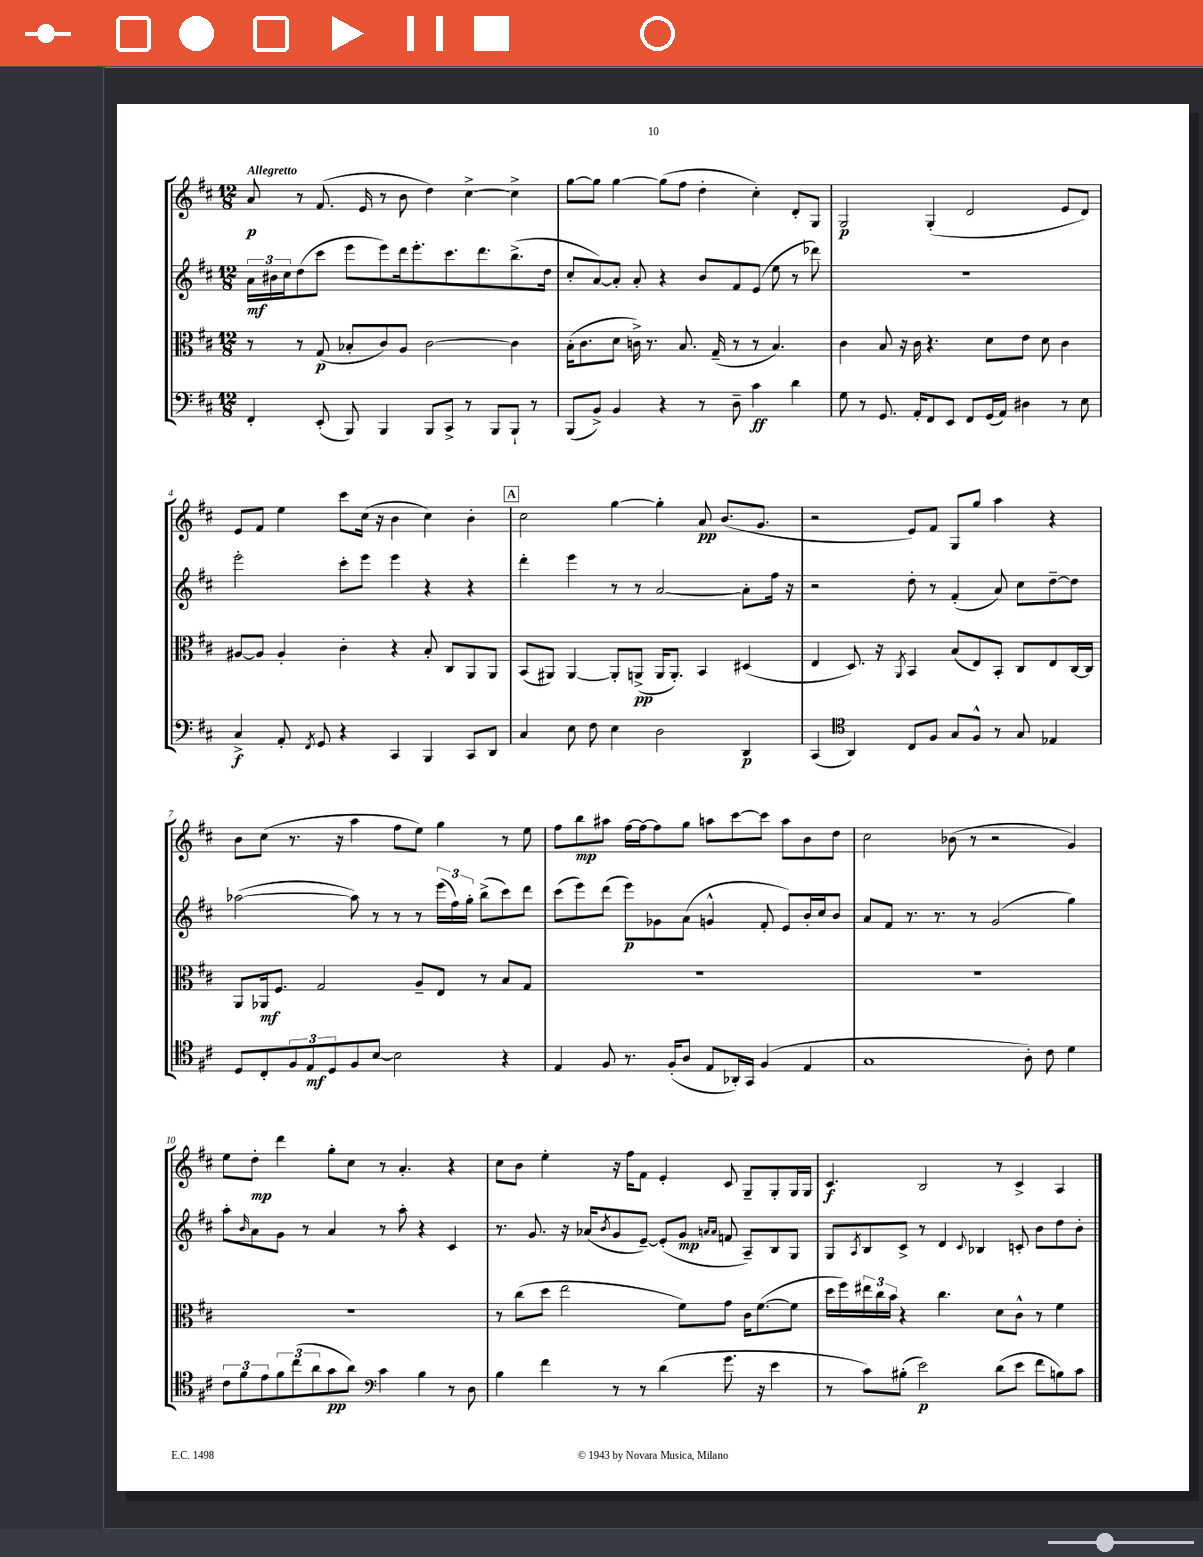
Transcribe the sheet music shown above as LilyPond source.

<<
\new StaffGroup <<
\new Staff = "s0" {
    \clef treble \key d \major \numericTimeSignature \time 12/8 \tempo "Allegretto"
    a'8\p r8 fis'8.( e'16 r8 b'8 d''4) cis''4~-> cis''4-> |
    g''8~ g''8 g''4~ g''8( fis''8 d''4-. cis''4-.) d'8-. g8 |
    g2\p g4-.( d'2 e'8 d'8) |
    e'8 fis'8 e''4 cis'''8 cis''16( r16 b'4 cis''4) b'4-. |
    \mark \markup { \box "A" } cis''2 g''4~ g''4-. a'8\pp b'8.( g'8. |
    r2 e'8) fis'8 g8 g''8 a''4 r4 |
    b'8 cis''8( r8. r16 a''4 fis''8 e''8) g''4 r8 e''8 |
    fis''8 b''8\mp ais''8 fis''16~ fis''16~ fis''8 g''8 a''8 cis'''8~ cis'''8 a''8 b'8 d''8 |
    cis''2 bes'8( r8 r2 g'4) |
    e''8 d''8-.\mp d'''4 g''8-. cis''8 r8 a'4.-. r4 |
    cis''8 b'8 e''4-. r16 fis''16 fis'8 e'4-. cis'8 g8-- g8-. g16 g16 |
    cis'4.\f b2 r8 cis'4-> a4 \bar "|." |
}
\new Staff = "s1" {
    \clef treble \key d \major \numericTimeSignature \time 12/8
    \tuplet 3/2 { a'16\mf bis'16 cis''16 } d''8( cis'''8 e'''8 e'''8) d'''16 e'''8.-. cis'''8. d'''8. b''8.->( d''16 |
    cis''8-. a'8~) a'8-. a'8-. r4 b'8 fis'8 e'8( e''8 r8 des'''8) |
    R1. |
    e'''2-. cis'''8-. e'''8 e'''4 r4 r4 |
    \mark \markup { \box "A" } d'''4-. e'''4 r8 r8 a'2~ a'8-. fis''16 r16 |
    r2 d''8-. r8 fis'4-.( a'8) cis''8 d''8~-- d''8 |
    aes''2~( aes''8) r8 r8 r8 \tuplet 3/2 { e'''16( fis''16) g''16-. } b''8->( cis'''8) d'''8 |
    cis'''8( e'''8) d'''8( e'''8\p) ges'8 a'8( g'4-^ fis'8-. e'8) b'16-. cis''16 b'8 |
    a'8 fis'8 r8. r8. r8 g'2( g''4) |
    a''8-. \grace { b'16 } a'8 g'8 r8 a'4 r8 a''8-. r4 cis'4 |
    r8. g'8. r16 aes'16( \acciaccatura { b'8 } g'8 e'8~--) e'8-.( g'8\mp \grace { a'16 a'16 } f'8 a8--) b8 g8 |
    g8 \acciaccatura { a8 } b8 cis'8-> r8 d'4 \appoggiatura { cis'8 } bes4 c'8-. b'8 d''8 b'8-. \bar "|." |
}
\new Staff = "s2" {
    \clef alto \key d \major \numericTimeSignature \time 12/8
    r8 r8 g8\p( bes8-. cis'8) a8 cis'2~ cis'4 |
    b16-.( cis'8. d'8 c'16->) r8. b8. g16--( r8 r8 b4.) |
    cis'4 b8 r16 cis'16 r4. d'8 e'8 d'8 cis'4 |
    ais8~ ais8 ais4-. cis'4-. r4 b8-. cis8 a,8 a,8 |
    \mark \markup { \box "A" } b,8( ais,8) ais,4~ ais,8-. a,8->\pp( a,16 a,8.-.) b,4 dis4( |
    e4 d8.) r16 \acciaccatura { a,8 } b,4 b8( e8) b,8-. cis8 e8 cis16~ cis16 |
    a,8 aes,16\mf fis8. g2 a8-- e8 r8 b8 g8 |
    R1. |
    R1. |
    R1. |
    r8 cis''8( d''8 e''2 fis'8) g'8 cis'16 fis'8.~( fis'8 |
    d''16 fis''16) \tuplet 3/2 { eis''16 cis''16 b'16 } r4 cis''4. d'8 cis'8-^ r8 fis'4 \bar "|." |
}
\new Staff = "s3" {
    \clef bass \key d \major \numericTimeSignature \time 12/8
    fis,4-. e,8-.( b,,8) b,,4 b,,8 cis,8-> r8 b,,8 b,,8-! r8 |
    b,,8( b,8->) b,4 r4 r8 d8-- cis'4\ff d'4 |
    g8 r8 g,8. a,16-. fis,8 e,8 fis,8 g,16( a,16) dis4 r8 e8 |
    cis4->\f a,8-. \acciaccatura { fis,8 } g,8 r4 cis,4 b,,4 cis,8 d,8 |
    \mark \markup { \box "A" } cis4 e8 fis8 e4 d2 d,4\p |
    cis,4( \clef tenor a,4) cis8 fis8 g8 fis8-^ r8 g8 ees4 |
    d8 cis8-. \tuplet 3/2 { fis8 e8\mf d8 } fis8 b8~ b2 r4 |
    e4 fis8 r8. fis16-.( a8 e8 aes,16-.) g,16 fis4( e4 |
    g1 a8-.) cis'8 d'4 |
    \tuplet 3/2 { cis'8 fis'8 e'8 } \tuplet 3/2 { fis'8 cis''8( a'8 } g'8\pp a'8) \clef bass cis'4 b4 r8 d8 |
    b4 fis'4 r8 r8 d'4( g'8. r16 e'4 |
    r8 cis'8) bis8-.( e'2\p) d'8( e'8 fis'8 b8) cis'8 \bar "|." |
}
>>
>>
